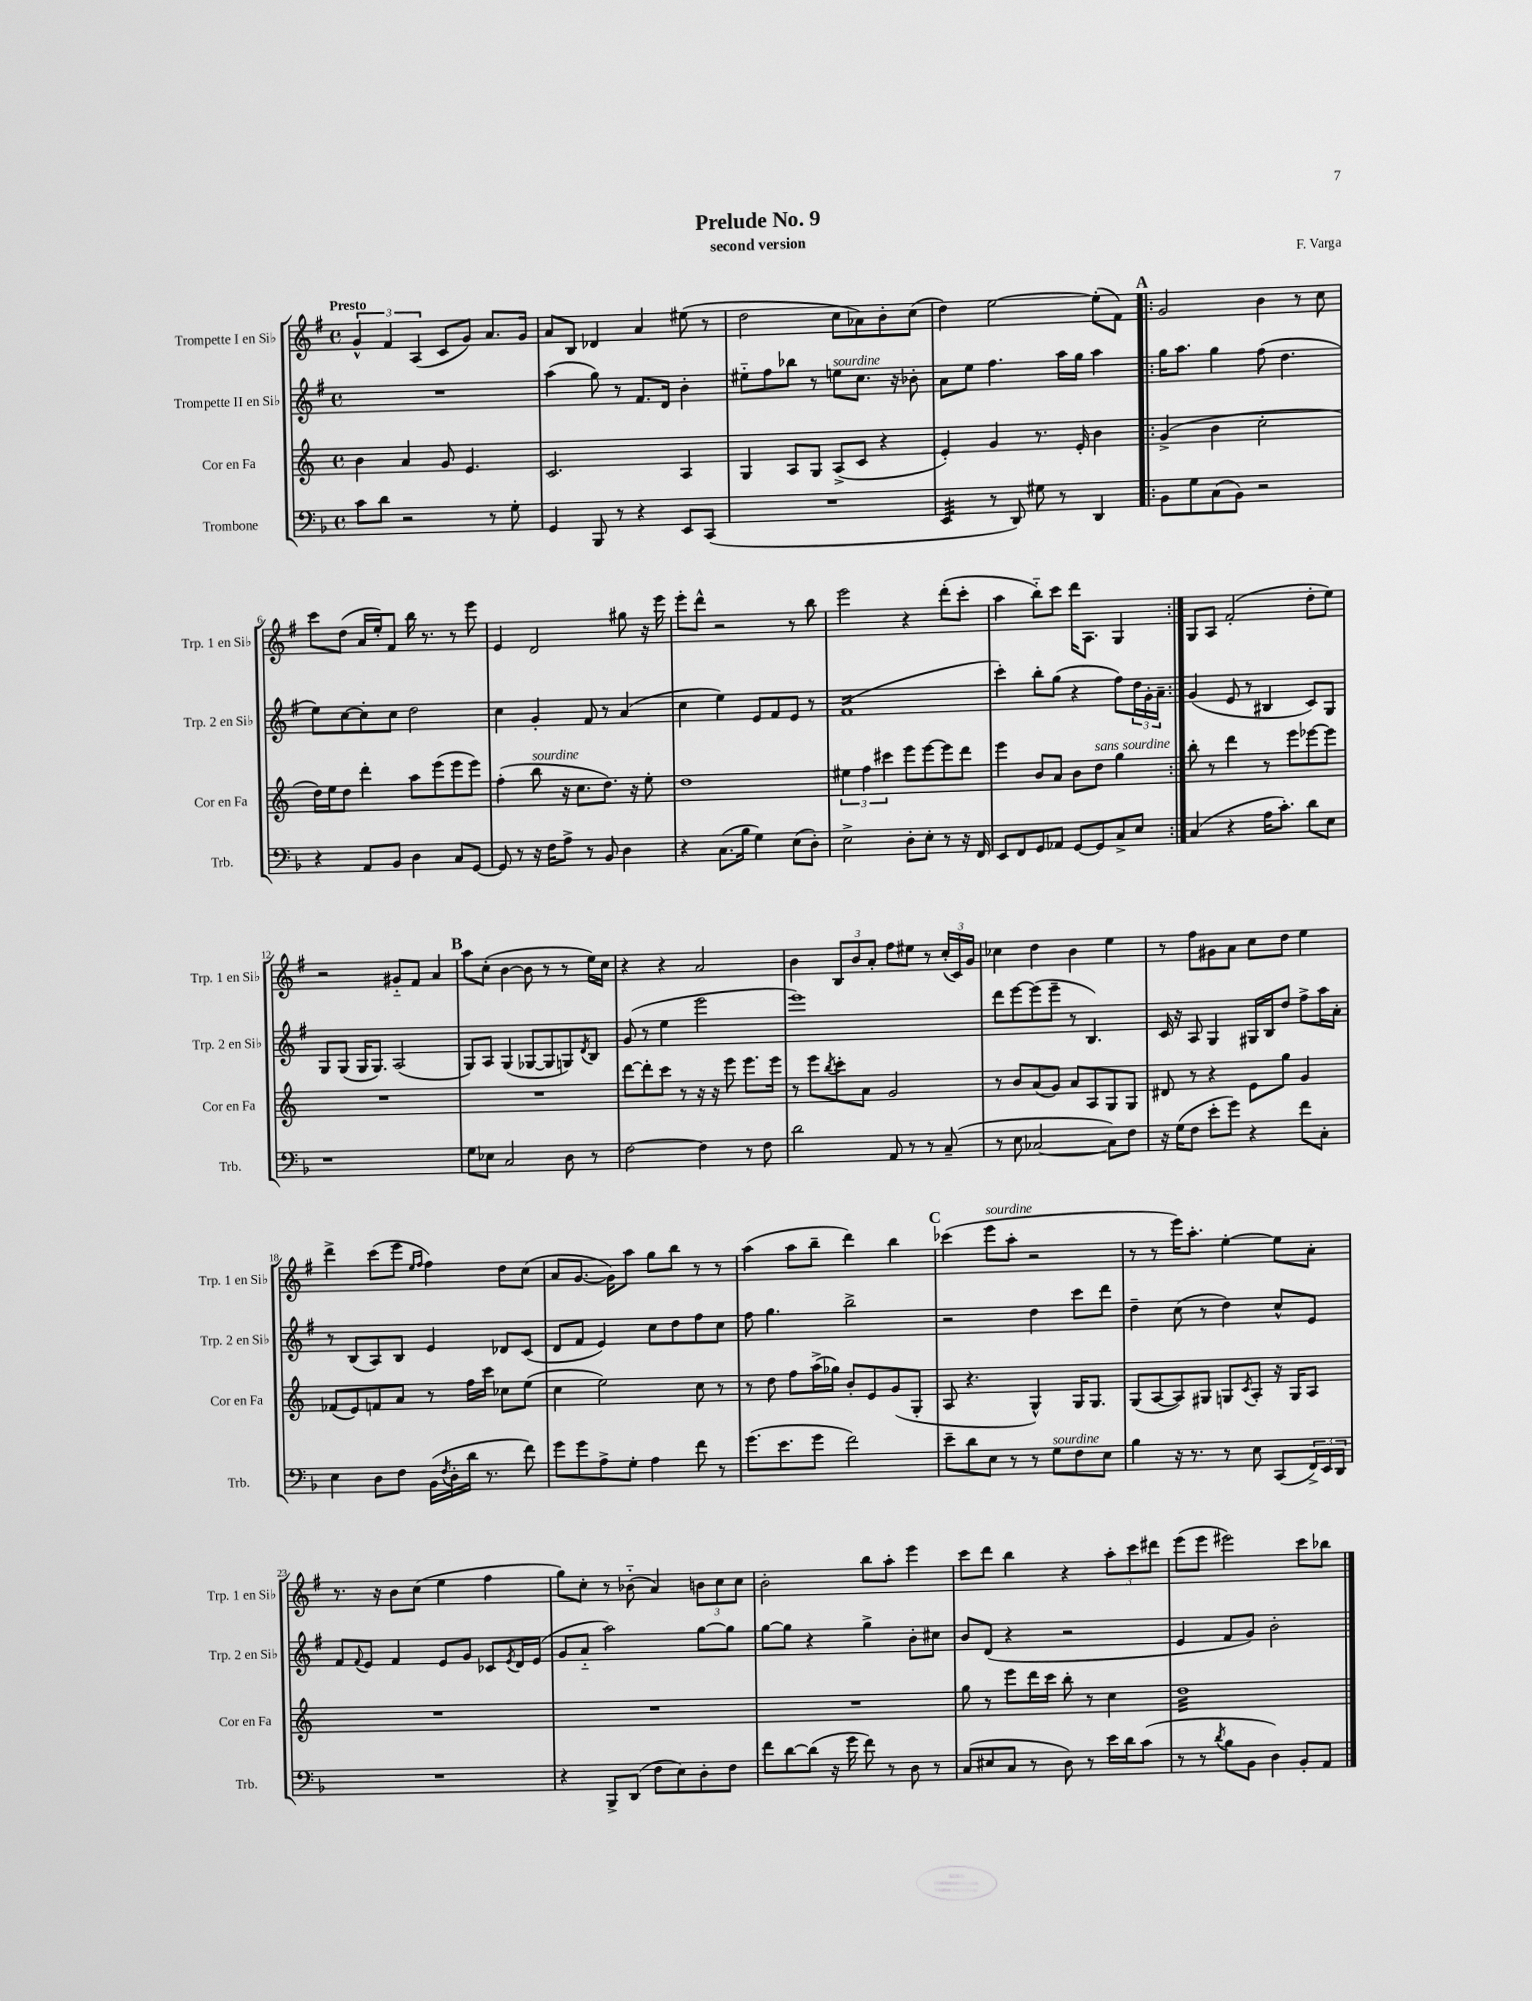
\header { title = "Prelude No. 9" composer = "F. Varga" subtitle = "second version" }
<<
\new StaffGroup <<
\new Staff = "s0" \with { instrumentName = "Trompette I en Sib" shortInstrumentName = "Trp. 1 en Sib" } {
    \clef treble \key g \major \defaultTimeSignature \time 4/4 \tempo "Presto"
    \tuplet 3/2 { g'4-^ fis'4 a4( } c'8 g'8) a'8. g'16 |
    a'8 b8 des'4 a'4 eis''8( r8 |
    d''2 c''8 aes'8) b'8-. c''8( |
    d''4) e''2~ e''8-.( fis'8) |
    \repeat volta 2 { \mark \markup { \bold "A" } g'2 b'4 r8 c''8 |
    c'''8 d''8( a'16 e''16-.) fis'8 b''16 r8. r8 e'''8 |
    e'4 d'2 gis''8 r16 e'''16 |
    e'''8-. d'''8-^ r2 r8 b''8 |
    e'''2 r4 d'''8-.( c'''8-. |
    a''4 b''8-_) c'''8 d'''16 a8. g4 | }
    g8 a8 fis'2-.( d''8-. e''8) |
    r2 gis'8-_ fis'8 a'4 |
    \mark \markup { \bold "B" } a''8 c''8-.( b'4~ b'8 r8 r8 e''16) c''16 |
    r4 r4 a'2 |
    b'4 \tuplet 3/2 { b8 b'8 a'8-. } fis''8 eis''8 r8 \tuplet 3/2 { c''16-.( c'16) g'16 } |
    ces''4 d''4 b'4 e''4 |
    r8 fis''8 gis'8 a'8 c''8 d''8 e''4 |
    d'''4-> c'''8( e'''8 \grace { e''16 fis''16 } fis''4) d''8 c''8( |
    a'8 g'8.~ g'16) a''8 g''8 b''8 r8 r8 |
    a''4( a''8 b''8-- d'''4) b''4 |
    \mark \markup { \bold "C" } ces'''4( e'''8^\markup { \italic "sourdine" } a''8-. r2 |
    r8 r8 e'''16) a''8.-. e''4~-. e''8 a'8-. |
    r8. r16 b'8 c''8( e''4 fis''4 |
    g''8) c''8-. r8 bes'8-_( a'4) \tuplet 3/2 { b'8 c''8 c''8 } |
    b'2-. b''8 a''8-. e'''4 |
    c'''8 d'''8 b''4 r4 \tuplet 3/2 { a''8-. c'''8 dis'''8 } |
    e'''8( e'''8 eis'''2) c'''8 bes''8 \bar "|." |
}
\new Staff = "s1" \with { instrumentName = "Trompette II en Sib" shortInstrumentName = "Trp. 2 en Sib" } {
    \clef treble \key g \major \defaultTimeSignature \time 4/4
    R1 |
    a''4( g''8) r8 fis'8. d'16 b'4-. |
    eis''8-_ fis''8 bes''8 r8 e''8^\markup { \italic "sourdine" } c''8. r16 bes'8-. |
    a'8 e''8 fis''4. a''16 g''16 a''4 |
    \repeat volta 2 { \mark \markup { \bold "A" } g''16 a''8. g''4 fis''8( d''4. |
    e''8) c''8~ c''8-. c''8 d''2 |
    c''4 g'4-. fis'8 r8 a'4( |
    c''4 e''4) e'8 fis'8 e'8 r8 |
    fis'1:16( |
    c'''4-.) b''8-. g''8( r4 fis''8) \tuplet 3/2 { d''16 g'16-. a'16-- } | }
    g'4( e'8 r8 bis4 c'8) g8 |
    g8 g8( g16 g8.) a2( |
    \mark \markup { \bold "B" } g8) a8 g4( ges8~ ges8 g8) \acciaccatura { d'8 } b8 |
    g'8( r8 e''4 e'''2 |
    e'''1) |
    d'''8 e'''8~ e'''8( e'''8-- r8 b4.) |
    c'16 r16 a8 g4 gis16 b16 d''8 fis''8-> a''16 a'16-. |
    r8 b8( a8) b8 e'4 des'8 c'8( |
    d'8 fis'8 e'4) c''8 d''8 fis''8 c''8 |
    fis''8 g''4. b''2-> |
    \mark \markup { \bold "C" } r2 d''4 c'''8 d'''8 |
    d''4-- c''8( r8 d''4) c''8-^ e'8 |
    fis'8 \appoggiatura { fis'8 } e'8 fis'4 e'8 g'8 ces'8 \acciaccatura { e'8 } d'16 e'16( |
    g'8 a'8-_ a''2) g''8~ g''8 |
    g''8~ g''8 r4 g''4-> b'8-. cis''8 |
    b'8 d'8( r4 r2 |
    e'4 fis'8 g'8) b'2-. \bar "|." |
}
\new Staff = "s2" \with { instrumentName = "Cor en Fa" shortInstrumentName = "Cor en Fa" } {
    \clef treble \key c \major \defaultTimeSignature \time 4/4
    b'4 a'4 g'8 e'4. |
    c'2. a4 |
    g4 a8 g8 a8->( c'8 r4 |
    e'4-.) g'4 r8. e'16-. b'4 |
    \repeat volta 2 { \mark \markup { \bold "A" } g'4->( b'4 c''2-. |
    d''16) e''16 d''8 d'''4-. a''8 e'''8( e'''8 e'''8) |
    f''4-.( b''8^\markup { \italic "sourdine" } r16 c''8. d''8.) r16 e''8-. |
    d''1 |
    \tuplet 3/2 { eis''4 f''4 cis'''4 } e'''8 e'''8~ e'''8 d'''8 |
    e'''4 b'8 a'8 b'8 d''8^\markup { \italic "sans sourdine" } g''4 | }
    b''8-. r8 d'''4 r8 e'''8 ees'''8~ ees'''8 |
    R1 |
    \mark \markup { \bold "B" } R1 |
    d'''8~ d'''8-. c'''8 r8 r16 r16 e'''8 e'''8. e'''16 |
    r8 e'''8 \acciaccatura { b''8 } c'''8-. a'8 g'2 |
    r8 b'8 a'8( g'8) a'8 a8 g8 g8 |
    dis'8 r8 r4 e'8 g''8 g'4 |
    fes'8( e'8) f'8 a'8 r8 f''16 c'''16 ces''8 e''8( |
    c''4 e''2) c''8 r8 |
    r8 d''8 f''8 a''16->( ges''16) b'8-. e'8 g'8( g8-. |
    \mark \markup { \bold "C" } a8 r4. g4-^) g16 g8. |
    g8( a8~ a8) gis8 g8 \acciaccatura { c'8 } a8-. r16 g16 a8 |
    R1 |
    R1 |
    R1 |
    g''8 r8 e'''8 d'''16 c'''16 b''8-. r8 c''4 |
    d''1:32 \bar "|." |
}
\new Staff = "s3" \with { instrumentName = "Trombone" shortInstrumentName = "Trb." } {
    \clef bass \key f \major \defaultTimeSignature \time 4/4
    c'8 d'8 r2 r8 g8-. |
    g,4 bes,,8 r8 r4 e,8 c,8( |
    R1 |
    e,4:32 r8 d,8) gis8 r8 d,4 |
    \repeat volta 2 { \mark \markup { \bold "A" } bes,8 g8 c8( bes,8) r2 |
    r4 a,8 bes,8 d4 c8 g,8~ |
    g,8 r8 r16 f16 a8-> r8 bes,8 d4 |
    r4 c8.( bes16 g4) e8( d8-.) |
    e2-> d8-. e8-. r8 r16 f,16 |
    e,8 f,8 g,8 aes,8 g,8~ g,8 c8-> e8 | }
    c4( r4 a16 c'8.-.) d'8 e8 |
    r1 |
    \mark \markup { \bold "B" } g8 ees8 c2 d8 r8 |
    f2~ f4 r8 f8 |
    d'2 a,8 r8 r8 c8--( |
    r8 e8 ces2~ ces8) f8 |
    r16 g16( f8 e'8-. g'8) r4 f'8 c8-. |
    e4 d8 f8 bes,16( \acciaccatura { f8 } d16-. d'16 r8. f'8) |
    g'8 g'8 a8-> g8-. a4 f'8 r8 |
    g'8.( e'8. g'8 f'2) |
    \mark \markup { \bold "C" } e'8-- d'8 e8 r8 r8 g8^\markup { \italic "sourdine" } f8 e8 |
    bes4 r16 r8. r8 e8 c,8( \tuplet 3/2 { f,16->) e,16 d,16 } |
    R1 |
    r4 bes,,8-> d,8( f8 e8) d8-. f8 |
    f'8 d'8~ d'8( r16 g'16 f'8) r8 d8 r8 |
    c8( eis8 c8 r8 d8) r8 e'16 d'16 c'8( |
    r8 r8 \acciaccatura { d'8 } bes8 bes,8 d4) bes,8-. a,8 \bar "|." |
}
>>
>>
